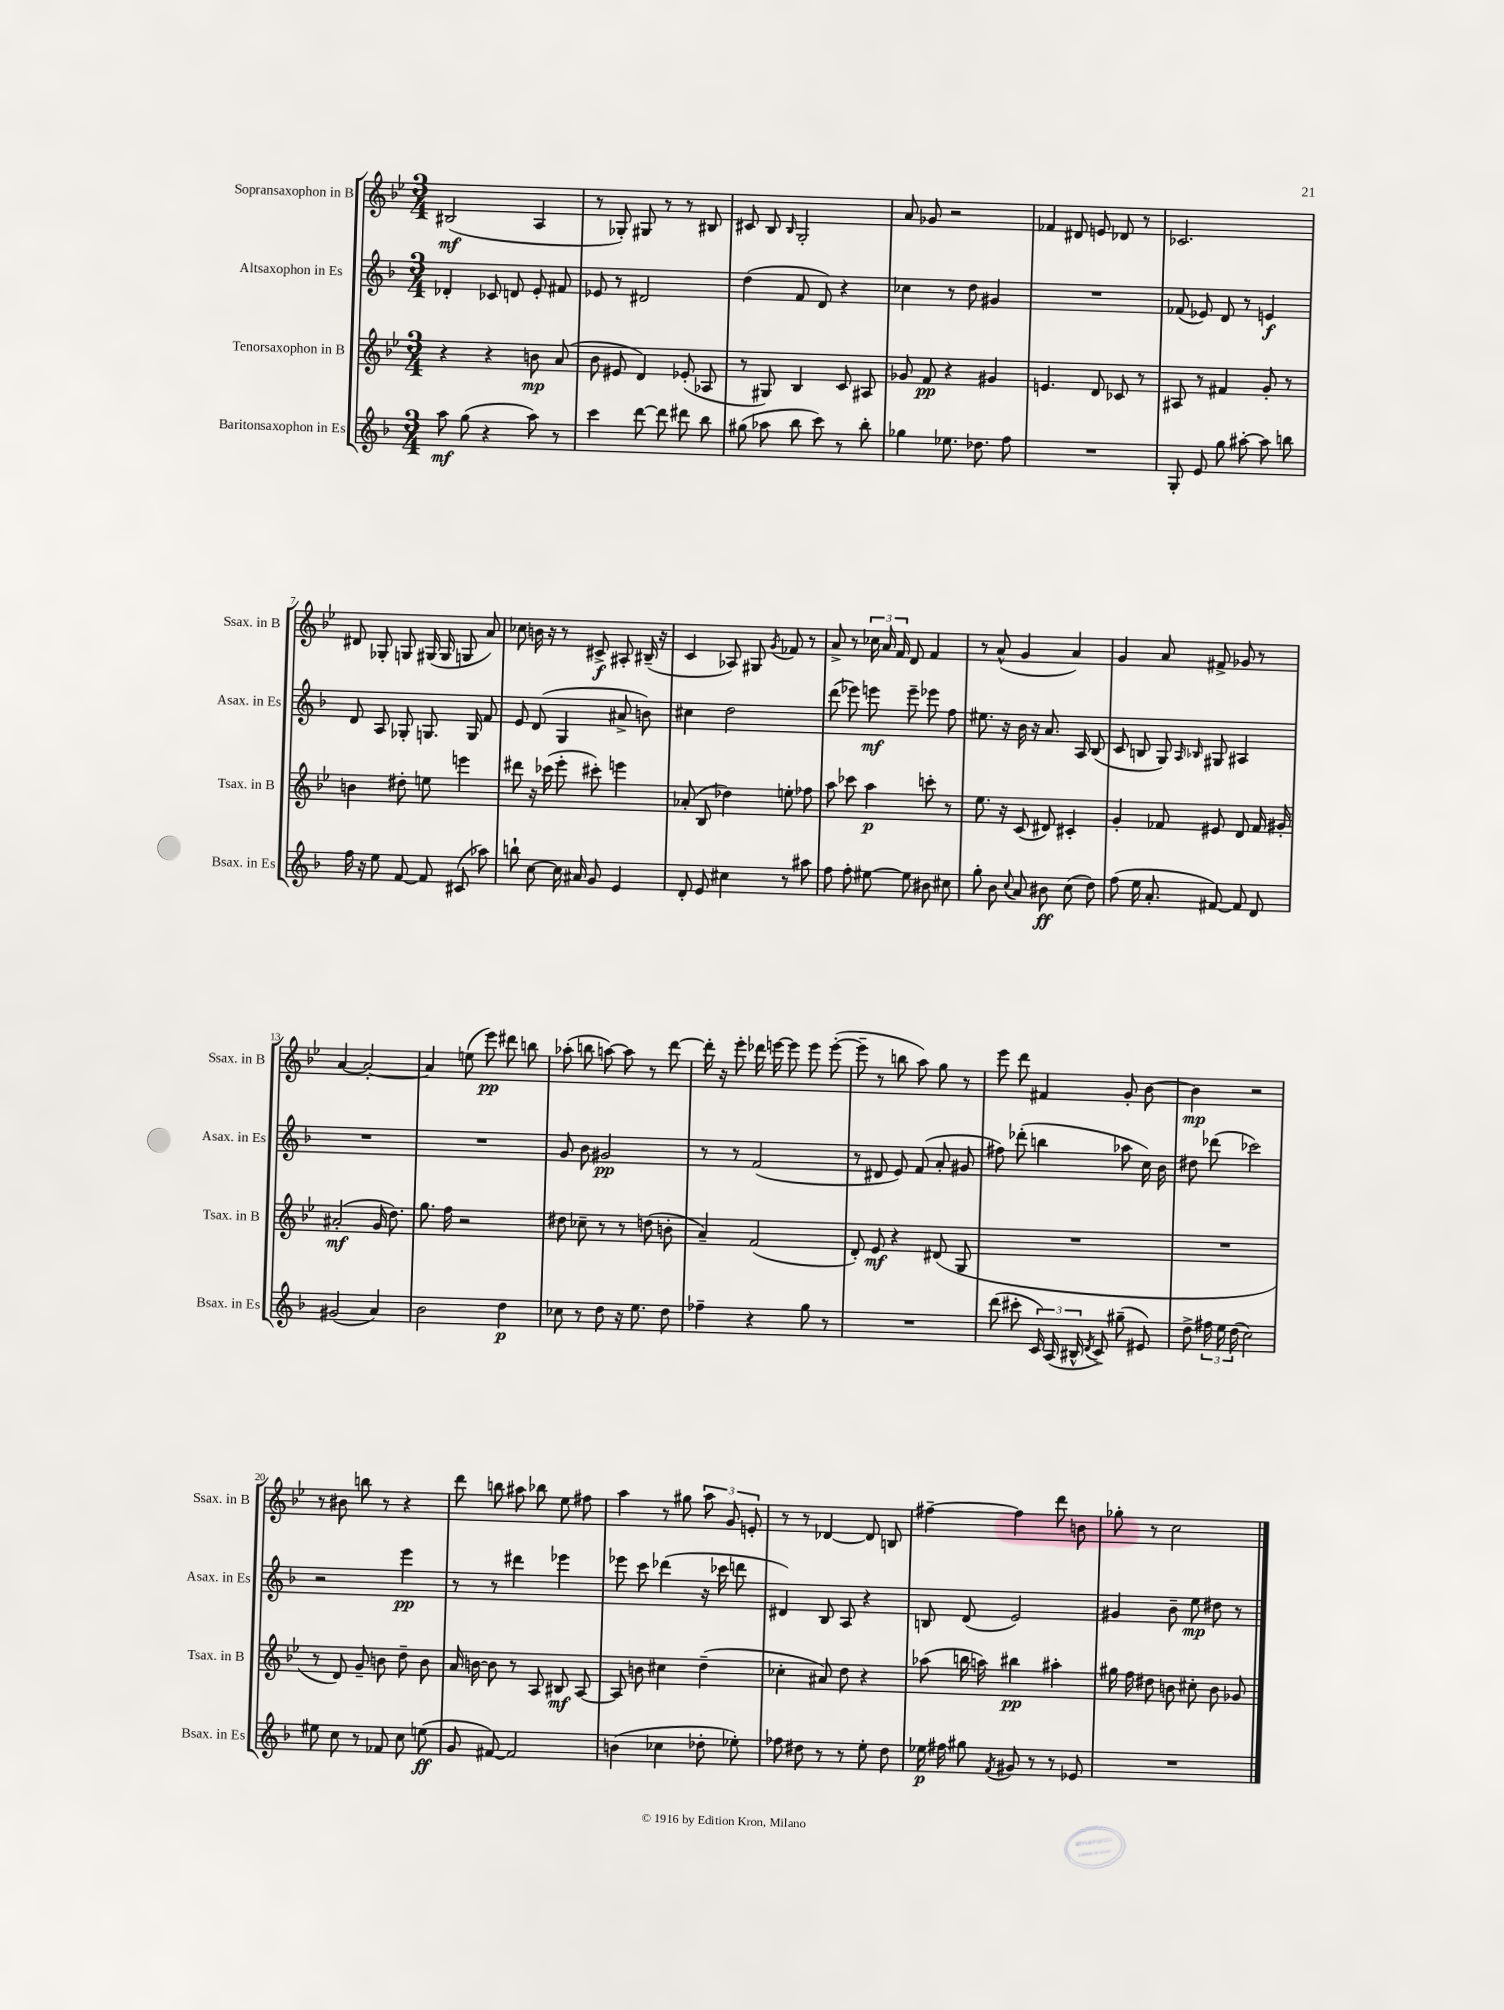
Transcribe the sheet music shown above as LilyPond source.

<<
\new StaffGroup <<
\new Staff = "s0" \with { instrumentName = "Sopransaxophon in B" shortInstrumentName = "Ssax. in B" } {
    \clef treble \key bes \major \numericTimeSignature \time 3/4
    \autoBeamOff bis2\mf( a4 |
    r8 ges8-.) gis8 r8 r8 bis8 |
    cis'8 bes8 \grace { bes16 } g2-. |
    a'8 ges'8 r2 |
    fes'4 dis'8 e'8 des'8 r8 |
    ces'2. |
    dis'8 ges8-. g8 gis16( gis16 g8 a'8) |
    ces''8 b'16 r16 r8 cis'8->\f ais8-. bis16--( r16 |
    c'4 aes8) gis8 \acciaccatura { g'8 } fes'8 r8 |
    a'8-> r8 \tuplet 3/2 { ces''16 a'16 f'16 } d'8 f'4 |
    r8 a'8-^( g'4 a'4) |
    g'4 a'8 fis'8-> ges'8 r8 |
    a'4~ a'2~-. |
    a'4 e''8( ees'''8\pp) dis'''8 b''8 |
    aes''8-.( b''8 a''8~) a''8 r8 d'''8~ |
    d'''16-. r16 ees'''8-. des'''16 e'''16~ e'''8 e'''8 e'''8~-.( |
    e'''8-- r8 b''8 a''8) g''8 r8 |
    ees'''8 d'''8 fis'4 g'8-. bes'8~ |
    bes'4\mp r2 |
    r8 bis'8 b''8 r8 r4 |
    d'''8 b''8 ais''8 bes''8 ees''8 fis''8 |
    a''4 r8 gis''8 \tuplet 3/2 { a''8 g'8 e'8-. } |
    r8 r8 des'4~ des'8 b8 |
    fis''4~-- fis''4 d'''8 b'8 |
    ges''8-. r8 c''2 \bar "|." |
}
\new Staff = "s1" \with { instrumentName = "Altsaxophon in Es" shortInstrumentName = "Asax. in Es" } {
    \clef treble \key f \major \numericTimeSignature \time 3/4
    \autoBeamOff des'4-. ces'8 d'8 e'8-. fis'8 |
    ees'8 r8 dis'2 |
    d''4( f'8 d'8) r4 |
    ces''4 r8 d''8 gis'4 |
    R2. |
    fes'8( ees'8) d'8 r8 e'4\f |
    d'8 a8 ges8-. g8. g16 f'8 |
    e'8 d'8( g4 ais'8-> b'8) |
    cis''4 d''2 |
    d'''8( ees'''8) e'''8\mf e'''8-- ees'''8 f''8 |
    eis''8. r16 bes'16 r16 a'8. a16 bes8( |
    c'8 b8 g8) \grace { a16 bes16 } gis8 ais4 |
    R2. |
    R2. |
    g'8 bes'8 gis'2\pp |
    r8 r8 f'2( |
    r8 dis'8 e'8) f'8( a'8-. gis'8 |
    fis''8) des'''8-.( b''4 aes''8 c''16) bes'16 |
    dis''8 des'''8( ces'''2) |
    r2 e'''4\pp |
    r8 r8 dis'''4 ees'''4 |
    ees'''8 c'''8 des'''4( r16 ces'''16 d'''8 |
    dis'4) bes8 a8 r4 |
    b8 d'8( e'2) |
    gis'4 bes'8-- e''8\mp dis''8 r8 \bar "|." |
}
\new Staff = "s2" \with { instrumentName = "Tenorsaxophon in B" shortInstrumentName = "Tsax. in B" } {
    \clef treble \key bes \major \numericTimeSignature \time 3/4
    \autoBeamOff r4 r4 b'8\mp a'8( |
    bes'8 eis'8 d'4) ees'8-.( aes8 |
    r8 gis8) bes4 c'8 ais8 |
    ges'8 f'8\pp r4 gis'4 |
    e'4. d'8 ces'8 r8 |
    ais8 r8 fis'4 g'8-. r8 |
    b'4 dis''8-. e''8 e'''4 |
    dis'''8 r16 ces'''16( ees'''8-. cis'''8-.) e'''4 |
    aes'8-.( bes8 des''4) e''8-. fes''8 |
    a''8 ces'''8 a''4\p c'''8-. r8 |
    ees''8. r16 c'8( dis'8) cis'4-. |
    g'4-. fes'8 eis'8 d'8 fes'16 gis'16-. |
    ais'2-.\mf( g'16 d''8.) |
    g''8. f''16 r2 |
    dis''8 ces''8-- r8 r8 d''8( b'8-. |
    a'4--) f'2( |
    d'8-.) ees'8\mf r4 dis'8( g8 |
    R2. |
    R2. |
    r8 d'8) g'8-- b'8 d''8-- b'8 |
    a'16 b'16~ b'8 r8 a8 bis8\mf a8~ |
    a8 b'8 cis''4 d''4--( |
    ces''4-. ais'8) d''8 r4 |
    aes''8( b''16 a''16) bis''4\pp ais''4-. |
    gis''16 f''16 dis''8 b'8 cis''8-. b'8 ges'8 \bar "|." |
}
\new Staff = "s3" \with { instrumentName = "Baritonsaxophon in Es" shortInstrumentName = "Bsax. in Es" } {
    \clef treble \key f \major \numericTimeSignature \time 3/4
    \autoBeamOff a''8\mf g''8( r4 a''8) r8 |
    c'''4 d'''8~ d'''8 dis'''8 bes''8 |
    gis''8( aes''8 bes''8 c'''8) r8 bes''8-. |
    ges''4 ees''8. des''8. f''8 |
    R2. |
    g8-. e'8 g''8 ais''8~-. ais''8 b''8 |
    f''16 r16 e''8 f'8~ f'8 cis'8( aes''8) |
    b''8-! c''8~ c''16 ais'16 g'8 e'4 |
    d'8-. e'8 cis''4 r8 ais''8 |
    f''8 f''8-. eis''8~ eis''8 bis'8 cis''8 |
    g''8-. bes'8 \appoggiatura { c''8 } a'8 bis'8\ff c''8( d''8) |
    f''8( e''16 a'8.-. fis'8~) fis'8 d'8 |
    gis'2( a'4) |
    bes'2 d''4\p |
    ces''8 r8 d''8 r16 e''8. d''8 |
    fes''4-- r4 g''8 r8 |
    R2. |
    d'''8( cis'''8-. \tuplet 3/2 { c'16) a16( bis16-^ } \acciaccatura { d'8 } c'8->) gis''8--( eis'8) |
    d''8-> \tuplet 3/2 { fis''16 e''16 d''16( } c''2) |
    eis''8 c''8 r8 fes'8 c''8 e''8\ff( |
    g'8 fis'8~) fis'2 |
    b'4( ces''4 des''8-. ees''8-.) |
    fes''8 dis''8 r8 r8 e''8-. dis''8 |
    ees''16\p fis''16 gis''8 \acciaccatura { f'8 } gis'8 r8 r8 ees'8 |
    R2. \bar "|." |
}
>>
>>
